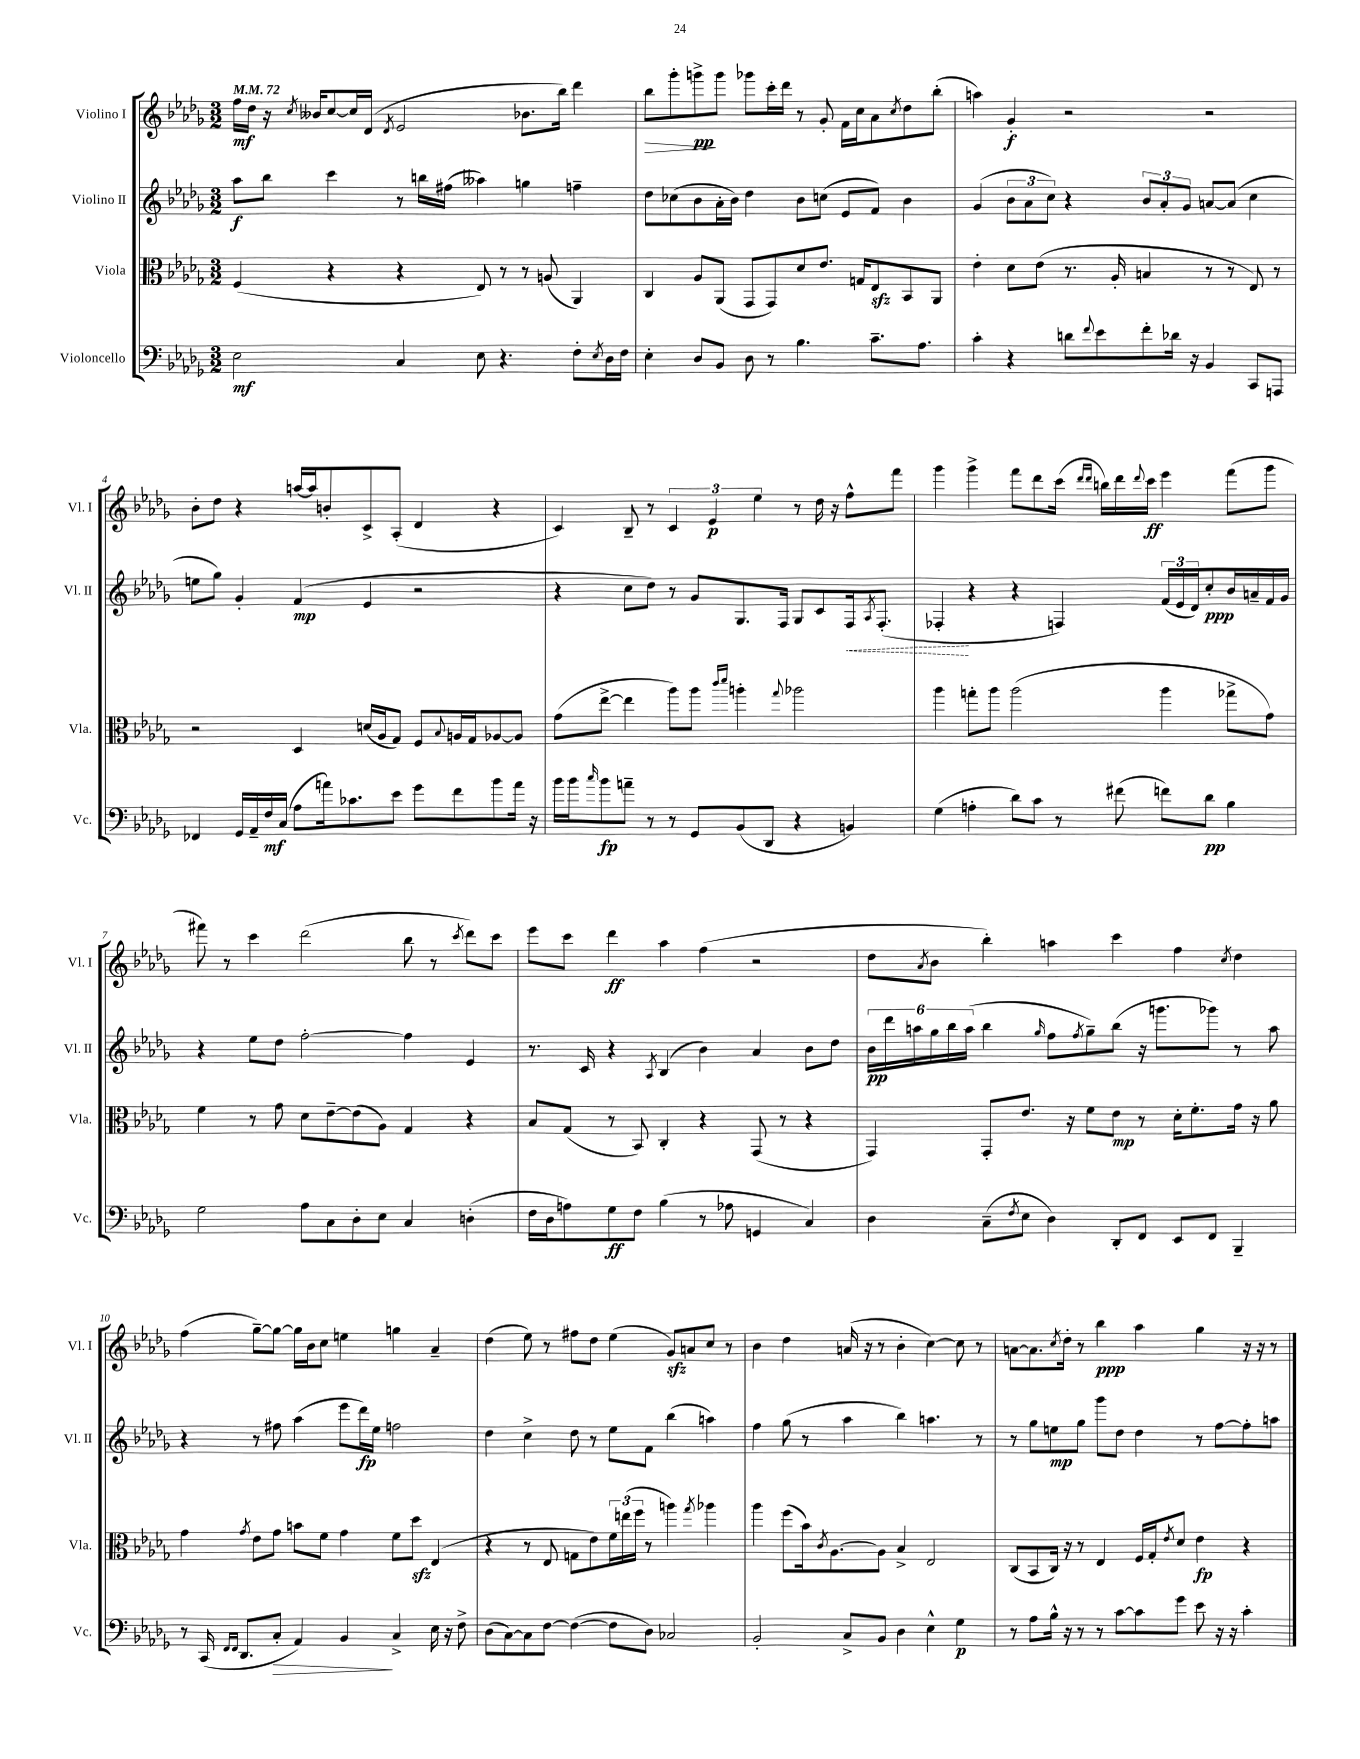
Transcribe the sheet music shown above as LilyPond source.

<<
\new StaffGroup <<
\new Staff = "s0" \with { instrumentName = "Violino I" shortInstrumentName = "Vl. I" } {
    \clef treble \key des \major \numericTimeSignature \time 3/2 \tempo 4 = 72
    f''16\mf des''16 r16 \acciaccatura { c''8 } beses'16 c''8~ c''16 des'16( \acciaccatura { des'8 } ees'2 bes'8. bes''16) des'''4 |
    bes''8\> ges'''8-. g'''8->\pp\! g'''8 ges'''8 c'''16-. des'''16 r8 ges'8-. f'16 c''16 aes'8 \acciaccatura { c''8 } des''8 bes''8-.( |
    a''4) ges'4-.\f r2 r2 |
    bes'8-. des''8 r4 a''16~ a''16 b'8-. c'8-> aes8-.( des'4 r4 |
    c'4) bes8-- r8 \tuplet 3/2 { c'4 ees'4\p ees''4 } r8 des''16 r16 f''8-^ f'''8 |
    ges'''4 ges'''4-> f'''8 des'''8 c'''16( \grace { des'''16 des'''16 } b''16) des'''16 \appoggiatura { des'''8 } c'''16\ff ees'''4 f'''8( ges'''8 |
    fis'''8) r8 c'''4 des'''2( bes''8 r8 \acciaccatura { c'''8 } des'''8) c'''8 |
    ees'''8 c'''8 des'''4\ff aes''4 f''4( r2 |
    des''8 \acciaccatura { aes'8 } bes'8 bes''4-.) a''4 c'''4 f''4 \acciaccatura { c''8 } des''4 |
    f''4( ges''8~--) ges''8~ ges''16 bes'16 c''8 e''4 g''4 aes'4-- |
    des''4( ees''8) r8 fis''8 des''8 ees''4( ges'8\sfz) a'8 c''8 r8 |
    bes'4 des''4 a'16( r16 r8 bes'4-. c''4~) c''8 r8 |
    a'8~ a'8. \acciaccatura { c''8 } des''16-. r8 bes''4\ppp aes''4 ges''4 r16 r16 r8 \bar "|." |
}
\new Staff = "s1" \with { instrumentName = "Violino II" shortInstrumentName = "Vl. II" } {
    \clef treble \key des \major \numericTimeSignature \time 3/2
    aes''8\f bes''8 c'''4 r8 b''16 fis''16( aeses''4) g''4 f''4-- |
    des''8 ces''8( bes'8 aes'16-. bes'16) des''4 bes'8 c''8( ees'8 f'8) bes'4 |
    ges'4( \tuplet 3/2 { bes'8 aes'8 c''8) } r4 \tuplet 3/2 { bes'8 aes'8-. ges'8 } a'8~ a'8( c''4 |
    e''8 ges''8) ges'4-. f'4\mp( ees'4 r2 |
    r4 c''8 des''8) r8 ges'8 ges8. f16 ges8 c'8 \once \override Hairpin.style = #'dashed-line f16\< \acciaccatura { aes8 } f8.-.( |
    fes4-.\! r4 r4 f4) \tuplet 3/2 { f'16( ees'16 des'16) } c''8-.\ppp bes'16 a'16-- f'16 ges'16 |
    r4 ees''8 des''8 f''2~-. f''4 ees'4 |
    r8. c'16 r4 \acciaccatura { aes8 } bes4( bes'4) aes'4 bes'8 des''8 |
    \tuplet 6/4 { bes'16\pp des'''16 a''16 ges''16 bes''16 a''16( } bes''4 \grace { ges''16 } f''8 \acciaccatura { f''8 } ges''8--) bes''8( r16 g'''8. ges'''8) r8 a''8 |
    r4 r8 fis''8 aes''4( ees'''8 des'''16\fp) ees''16 f''2 |
    des''4 c''4-> des''8 r8 ees''8 f'8 bes''4( a''4) |
    f''4 ges''8( r8 aes''4 bes''4) a''4. r8 |
    r8 ges''8 e''8\mp ges''8 ges'''8 des''8 des''4 r8 f''8~ f''8-. a''8 \bar "|." |
}
\new Staff = "s2" \with { instrumentName = "Viola" shortInstrumentName = "Vla." } {
    \clef alto \key des \major \numericTimeSignature \time 3/2
    f4( r4 r4 ees8) r8 r8 a8( aes,4) |
    c4 aes8 aes,8( ges,8 ges,8) des'8 ees'8. g16 ees8\sfz bes,8 aes,8 |
    ees'4-. des'8 ees'8( r8. aes16-. b4 r8 r8 ees8) r8 |
    r2 des4 d'16( aes16 ges8) f8 \appoggiatura { bes8 } a16 ges16 aes8~ aes8 |
    ges'8( ees''8~-> ees''4 aes''8) aes''8 \grace { c'''16 des'''16 } a''4-. \appoggiatura { ges''8 } aes''2 |
    aes''4 g''8-. aes''8 aes''2( aes''4 ges''8-> ges'8) |
    f'4 r8 ges'8 des'8 ees'8~-- ees'8( aes8) ges4 r4 |
    bes8 ges8( r8 bes,8) c4-. r4 ges,8( r8 r4 |
    ges,4) ges,8-. ees'8. r16 f'8 ees'8\mp r8 des'16-. f'8.-. ges'16 r16 aes'8 |
    ges'4 \acciaccatura { ges'8 } ees'8 ges'8 b'8 f'8 ges'4 f'8 des''8\sfz ees4( |
    r4 r8 ees8 g8 ees'8) \tuplet 3/2 { f'16 e''16( f''16 } r8 a''4) \acciaccatura { ges''8 } aes''4 |
    aes''4 f''8( bes'16) \acciaccatura { c'8 } aes8.~ aes8 bes4-> ees2 |
    c8( bes,8 c16) r16 r8 ees4 f16 ges16-. \acciaccatura { ees'8 } des'8 ees'4\fp r4 \bar "|." |
}
\new Staff = "s3" \with { instrumentName = "Violoncello" shortInstrumentName = "Vc." } {
    \clef bass \key des \major \numericTimeSignature \time 3/2
    ees2\mf c4 ees8 r4. f8-. \acciaccatura { ees8 } des16 f16 |
    ees4-. des8 bes,8 des8 r8 bes4. c'8.-- aes8. |
    c'4-. r4 d'8 \appoggiatura { f'8 } ees'8 f'8-. des'16 r16 bes,4 c,8 a,,8 |
    fes,4 ges,16 aes,16-- f16\mf c16( aes8 a'16) ces'8. ees'8 ges'8 f'8 bes'8 a'16 r16 |
    bes'16 bes'16 \grace { c''16 } bes'8\fp a'8-- r8 r8 ges,8 bes,8( des,8 r4 b,4) |
    ges4( a4-. des'8) c'8 r8 fis'8( f'8) des'8\pp bes4 |
    ges2 aes8 c8 des8-. ees8 c4 d4-.( |
    f16 des16 a8) ges8\ff f8 bes4( r8 aes8 g,4 c4) |
    des4 c8--( \acciaccatura { f8 } ees8 des4) des,8-. f,8 ees,8 f,8 bes,,4-- |
    r8 c,16( \grace { f,16 f,16 } des,8. c8-.\> aes,4) bes,4\! c4-> ees16 r16 f8-> |
    des8( c8~) c8 f8~ f4~( f8 des8) ces2 |
    bes,2-. c8-> bes,8 des4 ees4-^ ges4\p |
    r8 aes8 bes16-^ r16 r8 r8 c'8~ c'8 ges'8 ees'8 r16 r16 c'4-. \bar "|." |
}
>>
>>
